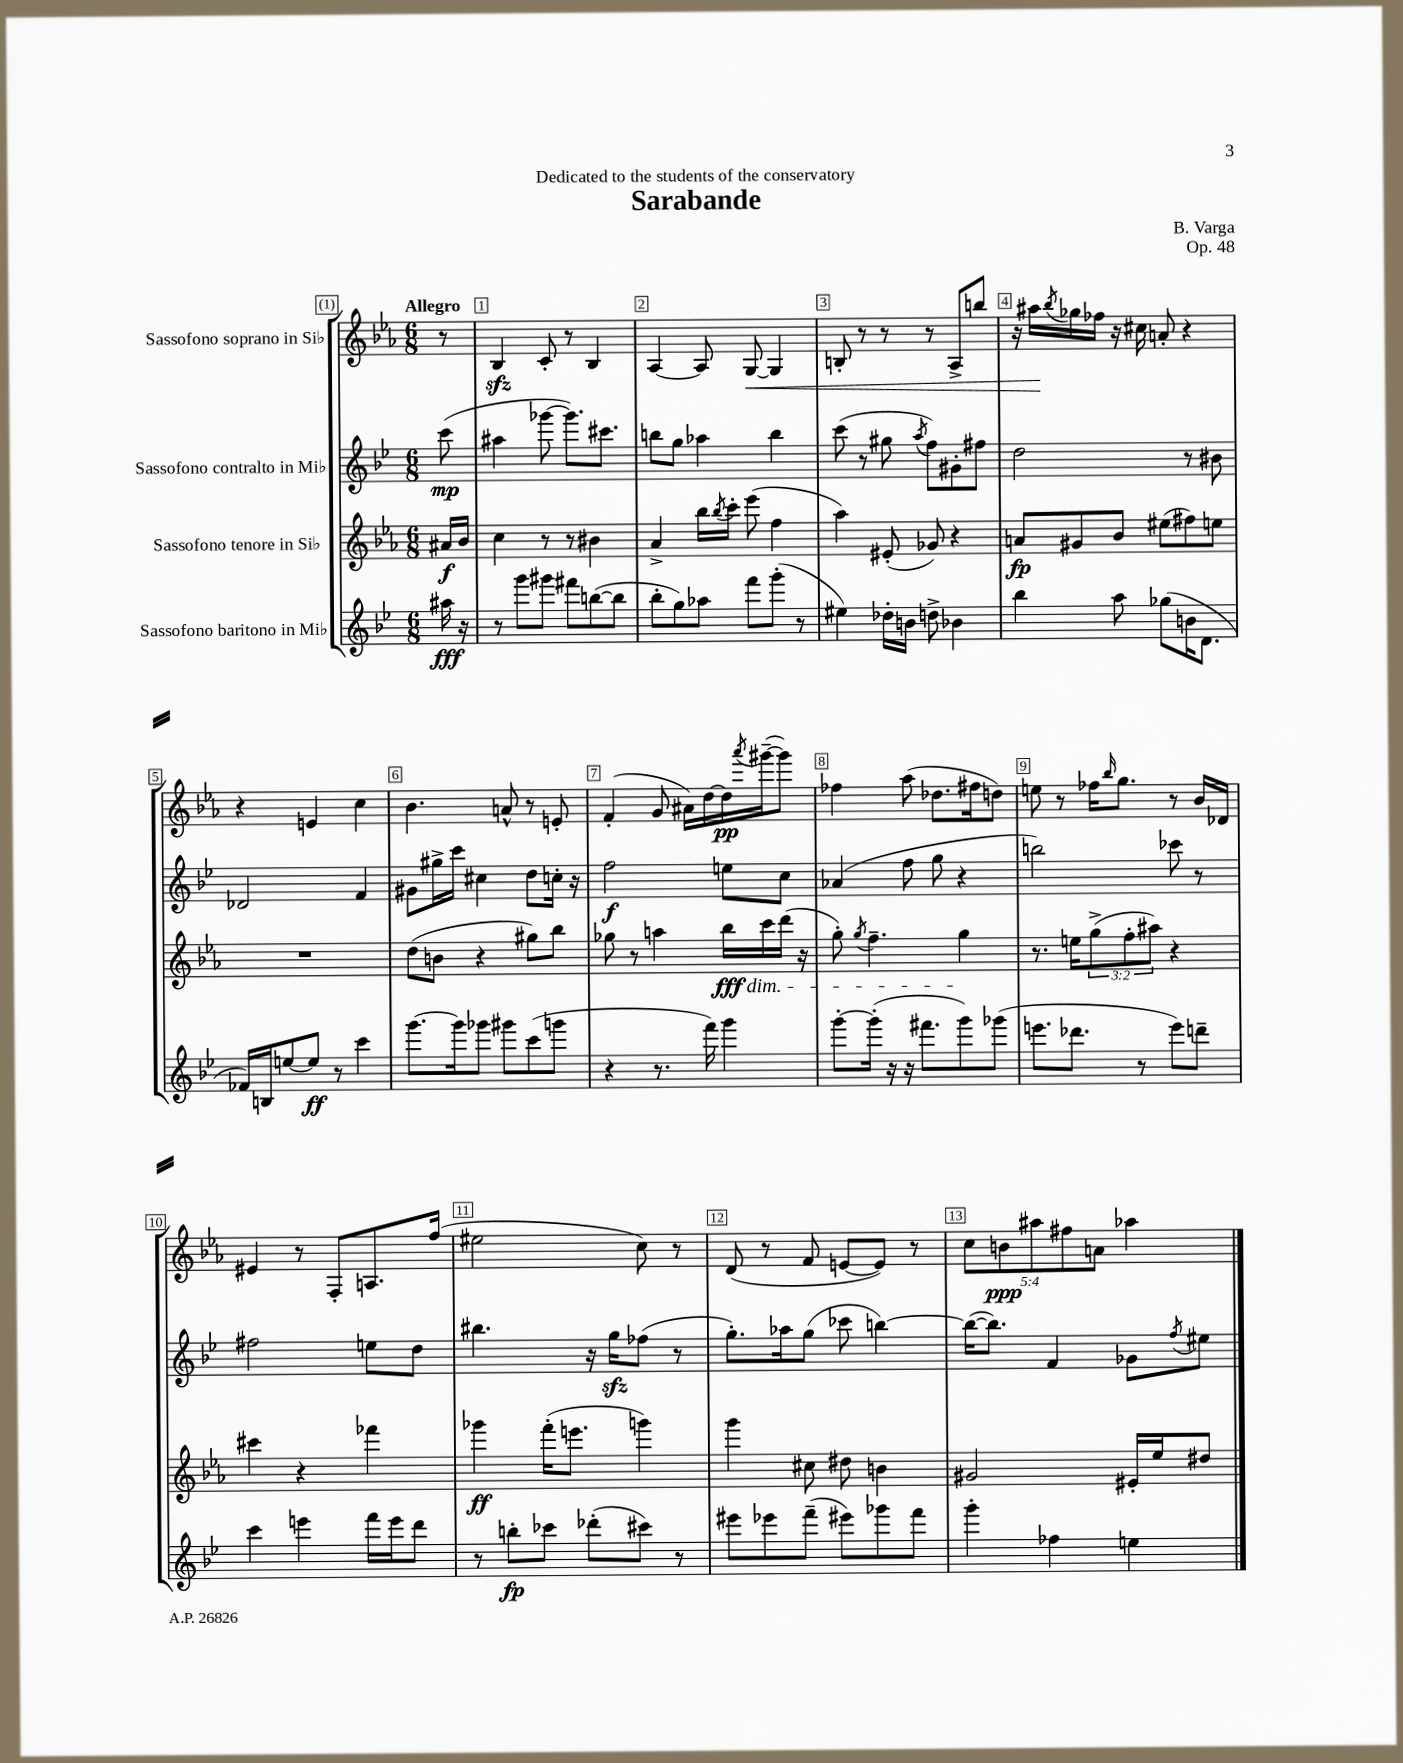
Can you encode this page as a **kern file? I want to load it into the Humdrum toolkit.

**kern	**dynam	**kern	**dynam	**kern	**dynam	**kern	**dynam
*part4	*part4	*part3	*part3	*part2	*part2	*part1	*part1
*staff4	*staff4	*staff3	*staff3	*staff2	*staff2	*staff1	*staff1
*I"Sassofono baritono in Mi♭	*	*I"Sassofono tenore in Si♭	*	*I"Sassofono contralto in Mi♭	*	*I"Sassofono soprano in Si♭	*
*clefG2	*	*clefG2	*	*clefG2	*	*clefG2	*
*k[b-e-]	*	*k[b-e-a-]	*	*k[b-e-]	*	*k[b-e-a-]	*
*M6/8	*	*M6/8	*	*M6/8	*	*M6/8	*
=	=	=	=	=	=	=	=
!	!	!	!	!	!	!LO:TX:a:B:t=Allegro	!
16aa#X\	fff	16a#X/LL	f	(8ccc\	mp	8r	.
16r	.	16b-/JJ	.	.	.	.	.
=1	=1	=1	=1	=1	=1	=1	=1
8r	.	4cc\	.	4aa#X\	.	4B-zz/	.
8ggg\L	.	.	.	.	.	.	.
8ggg#X\J	.	8r	.	[8ggg-X\	.	8c'/	.
8fff#X\L	.	8r	.	8.ggg-\L])	.	8r	.
([8bbn\	.	4b#X\	.	.	.	4B-/	.
.	.	.	.	8.ccc#X\J	.	.	.
8bb\J]	.	.	.	.	.	.	.
=2	=2	=2	=2	=2	=2	=2	=2
8bb-'\L	.	4a-^/	.	8bbn\L	.	[4A-/	.
8gg\)	.	.	.	8gg\J	.	.	.
8aa-X\J	.	16bb-\LL	.	4aa-X\	.	8A-/]	.
.	.	8qbb-/	.	.	.	.	.
.	.	16ccc'\JJ	.	.	.	.	.
!	!	!	!	!	!	!	!LO:HP:b
8fff\L	.	(8eee-\	.	.	.	[8G/	<
(8ggg'\J	.	4ff\	.	4bb\	.	4G/]	.
8r	.	.	.	.	.	.	.
=3	=3	=3	=3	=3	=3	=3	=3
4ee#X\)	.	4aa-\)	.	(8ccc\	.	8Bn'/	.
.	.	.	.	8r	.	8r	.
16dd-X'\LL	.	(8e#X'/	.	8gg#X\	.	8r	.
16bn\JJ	.	.	.	.	.	.	.
.	.	.	.	8qaa/	.	.	.
8ddn^\	.	8g-X/)	.	8ff\L)	.	8r	.
4b-X\	.	4r	.	8g#X'\	.	8A-^/L	.
.	.	.	.	8ff#X\J	.	8bbn/J	.
=4	=4	=4	=4	=4	=4	=4	=4
4bb-\	.	8an/L	fp	2dd\	.	16r	.
.	.	.	.	.	.	16aa#X\LL	.
.	.	.	.	.	.	8qbb-/	.
.	.	8g#X/	.	.	.	16gg-X\	[
.	.	.	.	.	.	16ff-X\JJ	.
8aa\	.	8b-/J	.	.	.	16r	.
.	.	.	.	.	.	16cc#X\	.
(8gg-X\L	.	(8ee#X\L	.	.	.	8an'/	.
16bn\K	.	8ff#X\)	.	8r	.	4r	.
8.d\J	.	.	.	.	.	.	.
.	.	8een\J	.	8b#X\	.	.	.
!!LO:LB:g=z
=5	=5	=5	=5	=5	=5	=5	=5
16f-X/LL)	.	2.r	.	2d-X/	.	4r	.
16Bn/J	.	.	.	.	.	.	.
[8een/	.	.	.	.	.	.	.
8ee/J]	ff	.	.	.	.	4en/	.
8r	.	.	.	.	.	.	.
4ccc\	.	.	.	4f/	.	4cc\	.
=6	=6	=6	=6	=6	=6	=6	=6
[8.ggg\L	.	(8dd\L	.	8g#X\L	.	4.b-\	.
.	.	8bn\J	.	16gg#X^\L	.	.	.
16ggg\k]	.	.	.	16ccc\JJ	.	.	.
8ggg-X\J	.	4r	.	4cc#X\	.	.	.
8ggg#X\L	.	.	.	.	.	8an^^/	.
(8ccc\	.	8gg#X\L)	.	8dd\L	.	8r	.
8gggn\J	.	8bb-\J	.	16ccn'\Jk	.	8en'/	.
.	.	.	.	16r	.	.	.
=7	=7	=7	=7	=7	=7	=7	=7
4r	.	8gg-X\	.	2ff\	f	(4f'/	.
.	.	8r	.	.	.	.	.
8.r	.	4aan\	.	.	.	8g/	.
.	.	.	.	.	.	16a#X\LL)	.
16fff\)	.	.	.	.	.	[16dd\	.
!	!	!LO:TX:b:i:t=dim.	!	!	!	!	!
4ggg\	.	16bb-\LL	fff	8een\L	.	16dd\]	pp
.	.	.	.	.	.	8qaaa-/	.
.	.	16ccc\	.	.	.	([16ggg#X~\J	.
.	.	(16ddd\JJ	.	8cc\J	.	8ggg#\J])	.
.	.	16r	.	.	.	.	.
=8	=8	=8	=8	=8	=8	=8	=8
[8ggg'\L	.	8gg'\)	.	(4a-X/	.	4ff-X\	.
.	.	8qgg/	.	.	.	.	.
(16ggg'\Jk]	.	4.ff~\	.	.	.	.	.
16r	.	.	.	.	.	.	.
16r	.	.	.	8ff\	.	(8aa-\	.
8.fff#X\L	.	.	.	.	.	.	.
.	.	.	.	8gg\	.	8.dd-X\L	.
8ggg\)	.	4gg\	.	4r	.	.	.
.	.	.	.	.	.	16ff#X\k	.
(8ggg-X\J	.	.	.	.	.	8ddn\J)	.
=9	=9	=9	=9	=9	=9	=9	=9
8.eeen\L	.	8.r	.	2bbn\)	.	8een\	.
.	.	.	.	.	.	8r	.
8.ddd-X\J	.	16een\KL	.	.	.	.	.
.	.	(12gg^\	.	.	.	16ff-X\KL	.
.	.	.	.	.	.	16qqbb-/	.
.	.	.	.	.	.	8.gg\J	.
.	.	12ff'\	.	.	.	.	.
8r	.	.	.	.	.	.	.
.	.	12aa#X\J)	.	.	.	.	.
8eee\L)	.	4r	.	8ccc-X\	.	8r	.
8dddn~\J	.	.	.	8r	.	16b-/LL	.
.	.	.	.	.	.	16d-X/JJ	.
!!LO:LB:g=z
=10	=10	=10	=10	=10	=10	=10	=10
4ccc\	.	4ccc#X\	.	2ff#X\	.	4e#X/	.
4eeen\	.	4r	.	.	.	8r	.
.	.	.	.	.	.	8F'/L	.
16fff\LL	.	4fff-X\	.	8een\L	.	8.An/	.
16eee\J	.	.	.	.	.	.	.
8ddd\J	.	.	.	8dd\J	.	.	.
.	.	.	.	.	.	(16ff/Jk	.
=11	=11	=11	=11	=11	=11	=11	=11
8r	.	4ggg-X\	ff	4.bb#X\	.	2ee#X\	.
8bbn'\L	fp	.	.	.	.	.	.
8ccc-X\J	.	(16fff'\KL	.	.	.	.	.
.	.	8.eeen\J	.	.	.	.	.
(8ddd-X'\L	.	.	.	16r	.	.	.
.	.	.	.	16ggzz\KL	.	.	.
8ccc#X\J)	.	4gggn\)	.	(8ff-X\J	.	8cc\)	.
8r	.	.	.	8r	.	8r	.
=12	=12	=12	=12	=12	=12	=12	=12
8eee#X\L	.	4ggg\	.	8.gg'\L)	.	(8d/	.
8eee-X\	.	.	.	.	.	8r	.
.	.	.	.	16aa-X\k	.	.	.
(8fff~\J	.	8cc#X\	.	(8gg\J	.	8f/	.
8eee#X\L)	.	8dd#X\	.	8ccc-X\	.	[8en/L	.
8ggg-X\	.	4bn\	.	[4bbn\)	.	8e/J])	.
8fff\J	.	.	.	.	.	8r	.
=13	=13	=13	=13	=13	=13	=13	=13
4ggg'\	.	2g#X/	.	(16bb\KL_	.	10cc\L	.
.	.	.	.	8.bb\J])	.	.	.
.	.	.	.	.	.	10bn\	ppp
.	.	.	.	.	.	10aa#X\	.
4ff-X\	.	.	.	4f/	.	.	.
.	.	.	.	.	.	10ff#X\	.
.	.	.	.	.	.	10an\J	.
4een\	.	16e#X'/LL	.	8g-X\L	.	4aa-X\	.
.	.	16ee-/J	.	.	.	.	.
.	.	.	.	8qff/	.	.	.
.	.	8dd#X/J	.	8ee#X\J	.	.	.
==	==	==	==	==	==	==	==
*-	*-	*-	*-	*-	*-	*-	*-
